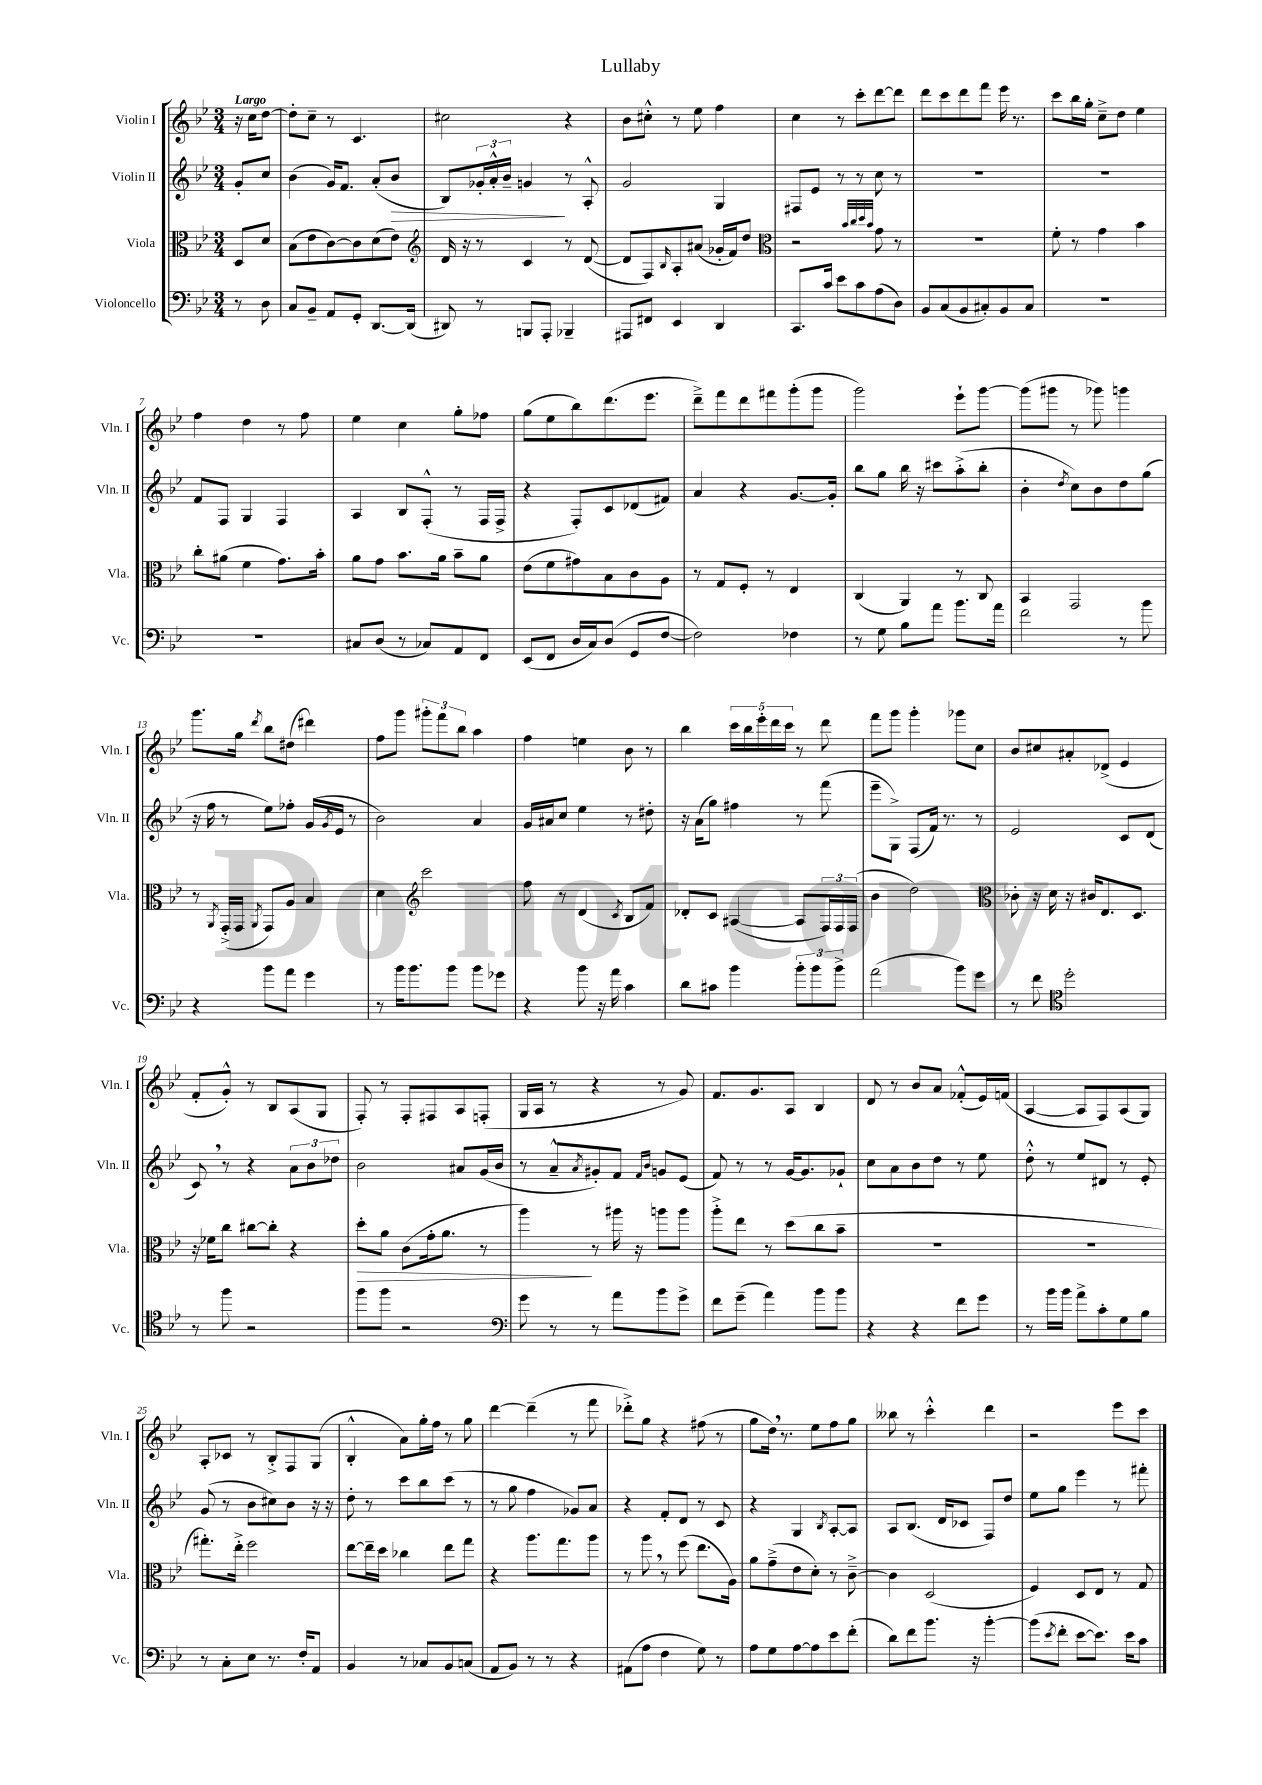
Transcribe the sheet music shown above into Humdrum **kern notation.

**kern	**kern	**dynam	**kern	**dynam	**kern
*part4	*part3	*part3	*part2	*part2	*part1
*staff4	*staff3	*staff3	*staff2	*staff2	*staff1
*I"Violoncello	*I"Viola	*	*I"Violin II	*	*I"Violin I
*I'Vc.	*I'Vla.	*	*I'Vln. II	*	*I'Vln. I
*clefF4	*clefC3	*	*clefG2	*	*clefG2
*k[b-e-]	*k[b-e-]	*	*k[b-e-]	*	*k[b-e-]
*M3/4	*M3/4	*	*M3/4	*	*M3/4
=	=	=	=	=	=
!	!	!	!	!	!LO:TX:a:B:t=Largo
8r	8D/L	.	8g'/L	.	16r
.	.	.	.	.	16cc\KL
8D\	8d/J	.	8cc/J	.	[8dd\J
=1	=1	=1	=1	=1	=1
8C/L	(8B-\L	.	(4b-\	.	8dd'\L]
8BB-~/J	8e-\	.	.	.	8cc~\J
8AA/L	[8c\)	.	16g/KL)	.	8r
.	.	.	8.f/J	.	.
8GG'/J	8c\]	.	.	.	4.c/
[8.DD/L	(8d\	.	(8a'/L	.	.
!	!	!	!	!LO:HP:b	!
.	8e-\J)	.	8b-/J	>	.
(16DD/Jk]	.	.	.	.	.
=2	=2	=2	=2	=2	=2
*	*clefG2	*	*	*	*
8DD#X/)	16d/	.	8B-/L)	.	2cc#X\
.	16r	.	.	.	.
8r	8r	.	24g-X'/L	.	.
.	.	.	24a'^^/	.	.
.	.	.	24b-~/JJ	.	.
8BBBn/L	4c/	.	4gn/	.	.
8AAA'/J	.	.	.	.	.
4BBB-X~/	8r	.	8r	]	4r
.	([8d/	.	8A'^^/	.	.
=3	=3	=3	=3	=3	=3
8AAA#X/L	8d/L]	.	2g/	.	8b-\L
8FF#X/J	8F/)	.	.	.	8cc#X'^^\J
.	16qqB-/	.	.	.	.
4EE-/	8A'/	.	.	.	8r
.	(8a#X/J	.	.	.	8ee-\
4DD/	16g-X'/LL	.	4G/	.	4ff\
.	16f/J)	.	.	.	.
.	8dd/J	.	.	.	.
=4	=4	=4	=4	=4	=4
*	*clefC3	*	*	*	*
8.CC/L	2r	.	8F#X/L	.	4cc\
.	.	.	8e-/J	.	.
16c/Jk	.	.	.	.	.
8e-\L	.	.	8r	.	8r
8c\	.	.	8r	.	8ccc'\L
.	32qqb-/LLL	.	.	.	.
.	32qqcc/	.	.	.	.
.	32qqdd/	.	.	.	.
.	32qqb-/JJJ	.	.	.	.
(8A\	8g\	.	8cc\	.	[8ddd\
8D\J)	8r	.	8r	.	8ddd\J]
=5	=5	=5	=5	=5	=5
8BB-/L	2.r	.	2.r	.	8ddd\L
(8C/	.	.	.	.	8ccc\
8BB-/	.	.	.	.	8ddd\
8C#X'/)	.	.	.	.	8fff\J
8BB-/	.	.	.	.	16eee-\
.	.	.	.	.	8.r
8C#/J	.	.	.	.	.
=6	=6	=6	=6	=6	=6
2.r	8f'\	.	2.r	.	8ccc\L
.	8r	.	.	.	16bb-\L
.	.	.	.	.	16gg'\JJ
.	4g\	.	.	.	8cc~^\L
.	.	.	.	.	8dd\J
.	4b-\	.	.	.	4ee-\
!!LO:LB:g=z
=7	=7	=7	=7	=7	=7
2.r	8cc'\L	.	8f/L	.	4ff\
.	(8a#X\J	.	8F/J	.	.
.	4f\	.	4G/	.	4dd\
.	8.g\L)	.	4F/	.	8r
.	.	.	.	.	8ff\
.	16b-'\Jk	.	.	.	.
=8	=8	=8	=8	=8	=8
8C#X/L	8a\L	.	4A/	.	4ee-\
(8D/J	8g\J	.	.	.	.
8r	8.b-\L	.	8B-/L	.	4cc\
8C-X/L)	.	.	(8F'^^/J	.	.
.	16a\Jk	.	.	.	.
8AA/	8b-~\L	.	8r	.	8gg'\L
8FF/J	8a\J	.	16F/LL	.	8ff-X\J
.	.	.	16F^/JJ	.	.
=9	=9	=9	=9	=9	=9
(8EE-/L	(8e-\L	.	4r	.	(8gg\L
8FF/J	8f\	.	.	.	8ee-\
16D/LL	8g#X\)	.	8F'/L)	.	8bb-\)
16C/J)	.	.	.	.	.
(8D/J	8B-\	.	8c/	.	(8.ddd\
8GG/L	8c\	.	(8d-X/	.	.
.	.	.	.	.	8.eee-\J
[8F/J	8A\J	.	8f#X/J)	.	.
=10	=10	=10	=10	=10	=10
2F\])	8r	.	4a/	.	8ddd~^\L)
.	8G/L	.	.	.	8fff\
.	8F'/J	.	4r	.	8ddd\
.	8r	.	.	.	8fff#X\
4F-X\	4E-/	.	[8.g/L	.	(8ggg'\
.	.	.	.	.	8ggg\J
.	.	.	16g'/Jk]	.	.
=11	=11	=11	=11	=11	=11
8r	(4C/	.	8bb-\L	.	2ggg\)
8G\	.	.	8gg\J	.	.
8B-\L	4AA/)	.	16bb-\	.	.
.	.	.	16r	.	.
8a\J	.	.	8ccc#X\L	.	.
8.b-\L	8r	.	(8aa'^\	.	8eee-`\L
.	8C/	.	8bb-'\J	.	[8ggg\J
16a\Jk	.	.	.	.	.
=12	=12	=12	=12	=12	=12
2f\	4BB-/	.	4b-'\	.	(8ggg\L]
.	.	.	.	.	8ggg#X\J
.	.	.	8qdd/	.	.
.	2GG/	.	8cc\L)	.	8r
.	.	.	8b-\	.	8ggg-X\)
8r	.	.	8dd\	.	4gggn\
8b-\	.	.	(8gg\J	.	.
!!LO:LB:g=z
=13	=13	=13	=13	=13	=13
4r	8r	.	16r	.	8.ggg\L
.	.	.	16ff\	.	.
.	8qAA/	.	.	.	.
.	(16GG'^/LL	.	8r	.	.
.	16GG/JJ	.	.	.	16gg\Jk
.	8qAA/	.	.	.	8qddd/
8b-\L	8GG/L)	.	8ee-\L)	.	8bb-\L
8a\J	8A/J	.	8ff-X'\J	.	(8dd#X\J
4g\	4B-/	.	(16g/LL	.	4ddd#X\)
.	.	.	8qg/	.	.
.	.	.	16e-/JJ	.	.
.	.	.	8r	.	.
=14	=14	=14	=14	=14	=14
8r	4d\	.	2b-\)	.	8ff\L
16b-\KL	.	.	.	.	8ggg\J
8.b-\	.	.	.	.	.
*	*clefG2	*	*	*	*
.	2ccc\	.	.	.	12ggg#X'\L
.	.	.	.	.	12fff\
8b-\J	.	.	.	.	.
.	.	.	.	.	12bb-\J
8b-\L	.	.	4a/	.	4aa\
8g-X\J	.	.	.	.	.
=15	=15	=15	=15	=15	=15
4r	8ff\	.	16g/LL	.	4ff\
.	.	.	16a#X/J	.	.
.	8r	.	8cc/J	.	.
8b-\	(4d/	.	4ee-\	.	4een\
16r	.	.	.	.	.
16a\	.	.	.	.	.
.	8qc/	.	.	.	.
4c\	8B-/L	.	8r	.	8b-\
.	8f/J)	.	8dd#X'\	.	8r
=16	=16	=16	=16	=16	=16
8d\L	8d-X'/L	.	16r	.	4bb-\
.	.	.	(16a\KL	.	.
8c#X\J	8c/J	.	8gg\J)	.	.
4b-\	([4A#X/	.	4ff#X\	.	20ccc\LL
.	.	.	.	.	20bb-\
.	.	.	.	.	20eee-'\
.	.	.	.	.	20ddd\
.	.	.	.	.	20ccc\JJ
12b-'\L	8A#/L]	.	8r	.	8r
12b-\	.	.	.	.	.
.	24F/L)	.	(8fff\	.	8ddd\
12b-^\J	24F/	.	.	.	.
.	(24F/JJ	.	.	.	.
=17	=17	=17	=17	=17	=17
(2a\	4b-\	.	8eee-~\L	.	8fff\L
.	.	.	8G^\J)	.	8ggg\J
.	2dd\)	.	(8F/L	.	4ggg'\
.	.	.	16f/Jk)	.	.
.	.	.	8.r	.	.
8b-\L)	.	.	.	.	8ggg-X\L
8g\J	.	.	8r	.	8cc\J
=18	=18	=18	=18	=18	=18
*	*clefC3	*	*	*	*
8r	8c-X'\	.	2e-/	.	8b-/L
8f\	16r	.	.	.	8cc#X/
.	16d\	.	.	.	.
*clefC4	*	*	*	*	*
2dd'\	16r	.	.	.	8a#X'/
.	16c#X/KL	.	.	.	.
.	8.E-/	.	.	.	(8d-X^/J
.	.	.	8c/L	.	4e-/
.	8.D/J	.	.	.	.
.	.	.	(8d/J	.	.
!!LO:LB:g=z
=19	=19	=19	=19	=19	=19
8r	16r	.	8c,/)	.	8f'/L
.	16f-X\KL	.	.	.	.
8ff\	8cc\J	.	8r	.	8g'^^/J)
2r	[8cc#X\L	.	4r	.	8r
.	8cc#'\J]	.	.	.	8B-/L
.	4r	.	12a\L	.	(8A/
.	.	.	12b-\	.	.
.	.	.	.	.	8G/J
.	.	.	12dd-X\J	.	.
=20	=20	=20	=20	=20	=20
!	!	!LO:HP:b	!	!	!
8ff\L	8dd'\L	>	2b-\	.	8F'/)
8ff\J	8a\J	.	.	.	8r
2r	(8c\L	.	.	.	8F'/L
.	16g'\k	.	.	.	8F#X/
.	8.a\J	.	.	.	.
.	.	.	8a#X/L	.	8A/
.	8r	.	(16g/L	.	(8Fn'/J
.	.	.	16b-/JJ	.	.
=21	=21	=21	=21	=21	=21
*clefF4	*	*	*	*	*
8g\	4aa\)	.	8r	.	16G/LL
.	.	.	.	.	16A/JJ
8r	.	.	8a~^^/L	.	8r
.	.	.	8qa/	.	.
8r	8r	]	8g#X'/)	.	4r
8a\L	16aa#X\	.	8f/J	.	.
.	16r	.	.	.	.
.	.	.	16qqf/LL	.	.
.	.	.	16qqb-/JJ	.	.
8b-\	8aan\L	.	8gn/L	.	8r
8g^\J	8aa\J	.	(8e-/J	.	8g/)
=22	=22	=22	=22	=22	=22
8f\L	8aa'^\L	.	8f/)	.	8.f/L
(8g~\J	8ee-\J	.	8r	.	.
.	.	.	.	.	8.g/
4a\)	8r	.	8r	.	.
.	(8dd\L	.	[16g/KL	.	8A/J
.	.	.	8.g/]	.	.
8b-\L	8cc\	.	.	.	4B-/
8b-\J	8b-~\J	.	8g-X`/J	.	.
=23	=23	=23	=23	=23	=23
4r	2.r	.	8cc\L	.	8d/
.	.	.	8a\	.	8r
4r	.	.	8b-\	.	8b-/L
.	.	.	8dd\J	.	8a/J
8f\L	.	.	8r	.	(8f-X'^^/L
8g\J	.	.	8ee-\	.	16e-/L)
.	.	.	.	.	(16fn/JJ
=24	=24	=24	=24	=24	=24
8r	2.r	.	8dd'^^\	.	[4A/
16b-\LL	.	.	8r	.	.
16b-\JJ	.	.	.	.	.
8a^\L	.	.	8ee-/L	.	8A/L]
8c'\	.	.	8d#X/J	.	8F/)
8G\	.	.	8r	.	(8A/
8B-\J	.	.	8e-'/	.	8G/J)
!!LO:LB:g=z
=25	=25	=25	=25	=25	=25
8r	8.gg#X'\L)	.	(8g/	.	8A'/L
8C'\L	.	.	8r	.	8c-X/J
.	16ee-'^\Jk	.	.	.	.
8E-\J	2ff\	.	8b-\L	.	8r
8.r	.	.	8cc#X\)	.	8B-'^/L
.	.	.	8b-\J	.	8F/
16F'/KL	.	.	.	.	.
8AA/J	.	.	16r	.	(8G/J
.	.	.	16r	.	.
=26	=26	=26	=26	=26	=26
4BB-/	[8ee-\L	.	8dd'\	.	4B-'^^/
.	16ee-~\L]	.	8r	.	.
.	16dd\JJ	.	.	.	.
8r	4cc-X\	.	8ccc\L	.	8a\L)
8C-X/L	.	.	8bb-\	.	16gg'\L
.	.	.	.	.	16ff\JJ
8BB-/	8ee-\L	.	(8ccc\J	.	8r
(8Cn/J	8gg\J	.	8r	.	8gg\
=27	=27	=27	=27	=27	=27
8AA/L	4r	.	8r	.	[4ddd\
8BB-/J)	.	.	8gg\	.	.
8r	8.aa\L	.	4ff\	.	(4ddd~\]
8r	.	.	.	.	.
.	8.gg\	.	.	.	.
4r	.	.	8g-X/L)	.	8r
.	8aa\J	.	8a/J	.	8fff\
=28	=28	=28	=28	=28	=28
(8AA#X\L	8r	.	4r	.	8ddd-X'^\L)
8A\J	8aa,\	.	.	.	8gg\J
4F\	8r	.	8f'/L	.	4r
.	(8ff\	.	8d/J	.	.
8G\)	8.ee-\L	.	8r	.	(8ff#X\
8r	.	.	8c/	.	8r
.	16A\Jk)	.	.	.	.
=29	=29	=29	=29	=29	=29
8A\L	8a\L	.	4r	.	8gg\L
8G\	(8g~^\	.	.	.	16dd,\Jk)
.	.	.	.	.	8.r
[8A\	8e-\	.	4G/	.	.
8A\]	8d'\J)	.	.	.	8ee-\L
.	.	.	8qB-/	.	.
8e-\	8r	.	[8A'/L	.	8ff\
(8f'\J	[8c~^\	.	8A/J]	.	8gg\J
=30	=30	=30	=30	=30	=30
8d\L)	4c\]	.	8A/L	.	8bb--X\
8f\	.	.	(8.B-/J	.	8r
8.b-\J	(2D/	.	.	.	4ccc'^^\
.	.	.	16d/KL	.	.
.	.	.	8c-X/J	.	.
16r	.	.	.	.	.
[4b-'\	.	.	8F/L)	.	4ddd\
.	.	.	8dd/J	.	.
=31	=31	=31	=31	=31	=31
(8b-\L]	4F/)	.	8ee-\L	.	2r
8qe-/	.	.	.	.	.
8f'\J	.	.	8gg\J	.	.
[8e-\L	8D/L	.	4eee-\	.	.
8.e-\J])	8E-/J	.	.	.	.
.	8r	.	8r	.	8eee-\L
16e-\KL	.	.	.	.	.
8c\J	8G/	.	8fff#X'\	.	8ccc\J
==	==	==	==	==	==
*-	*-	*-	*-	*-	*-
